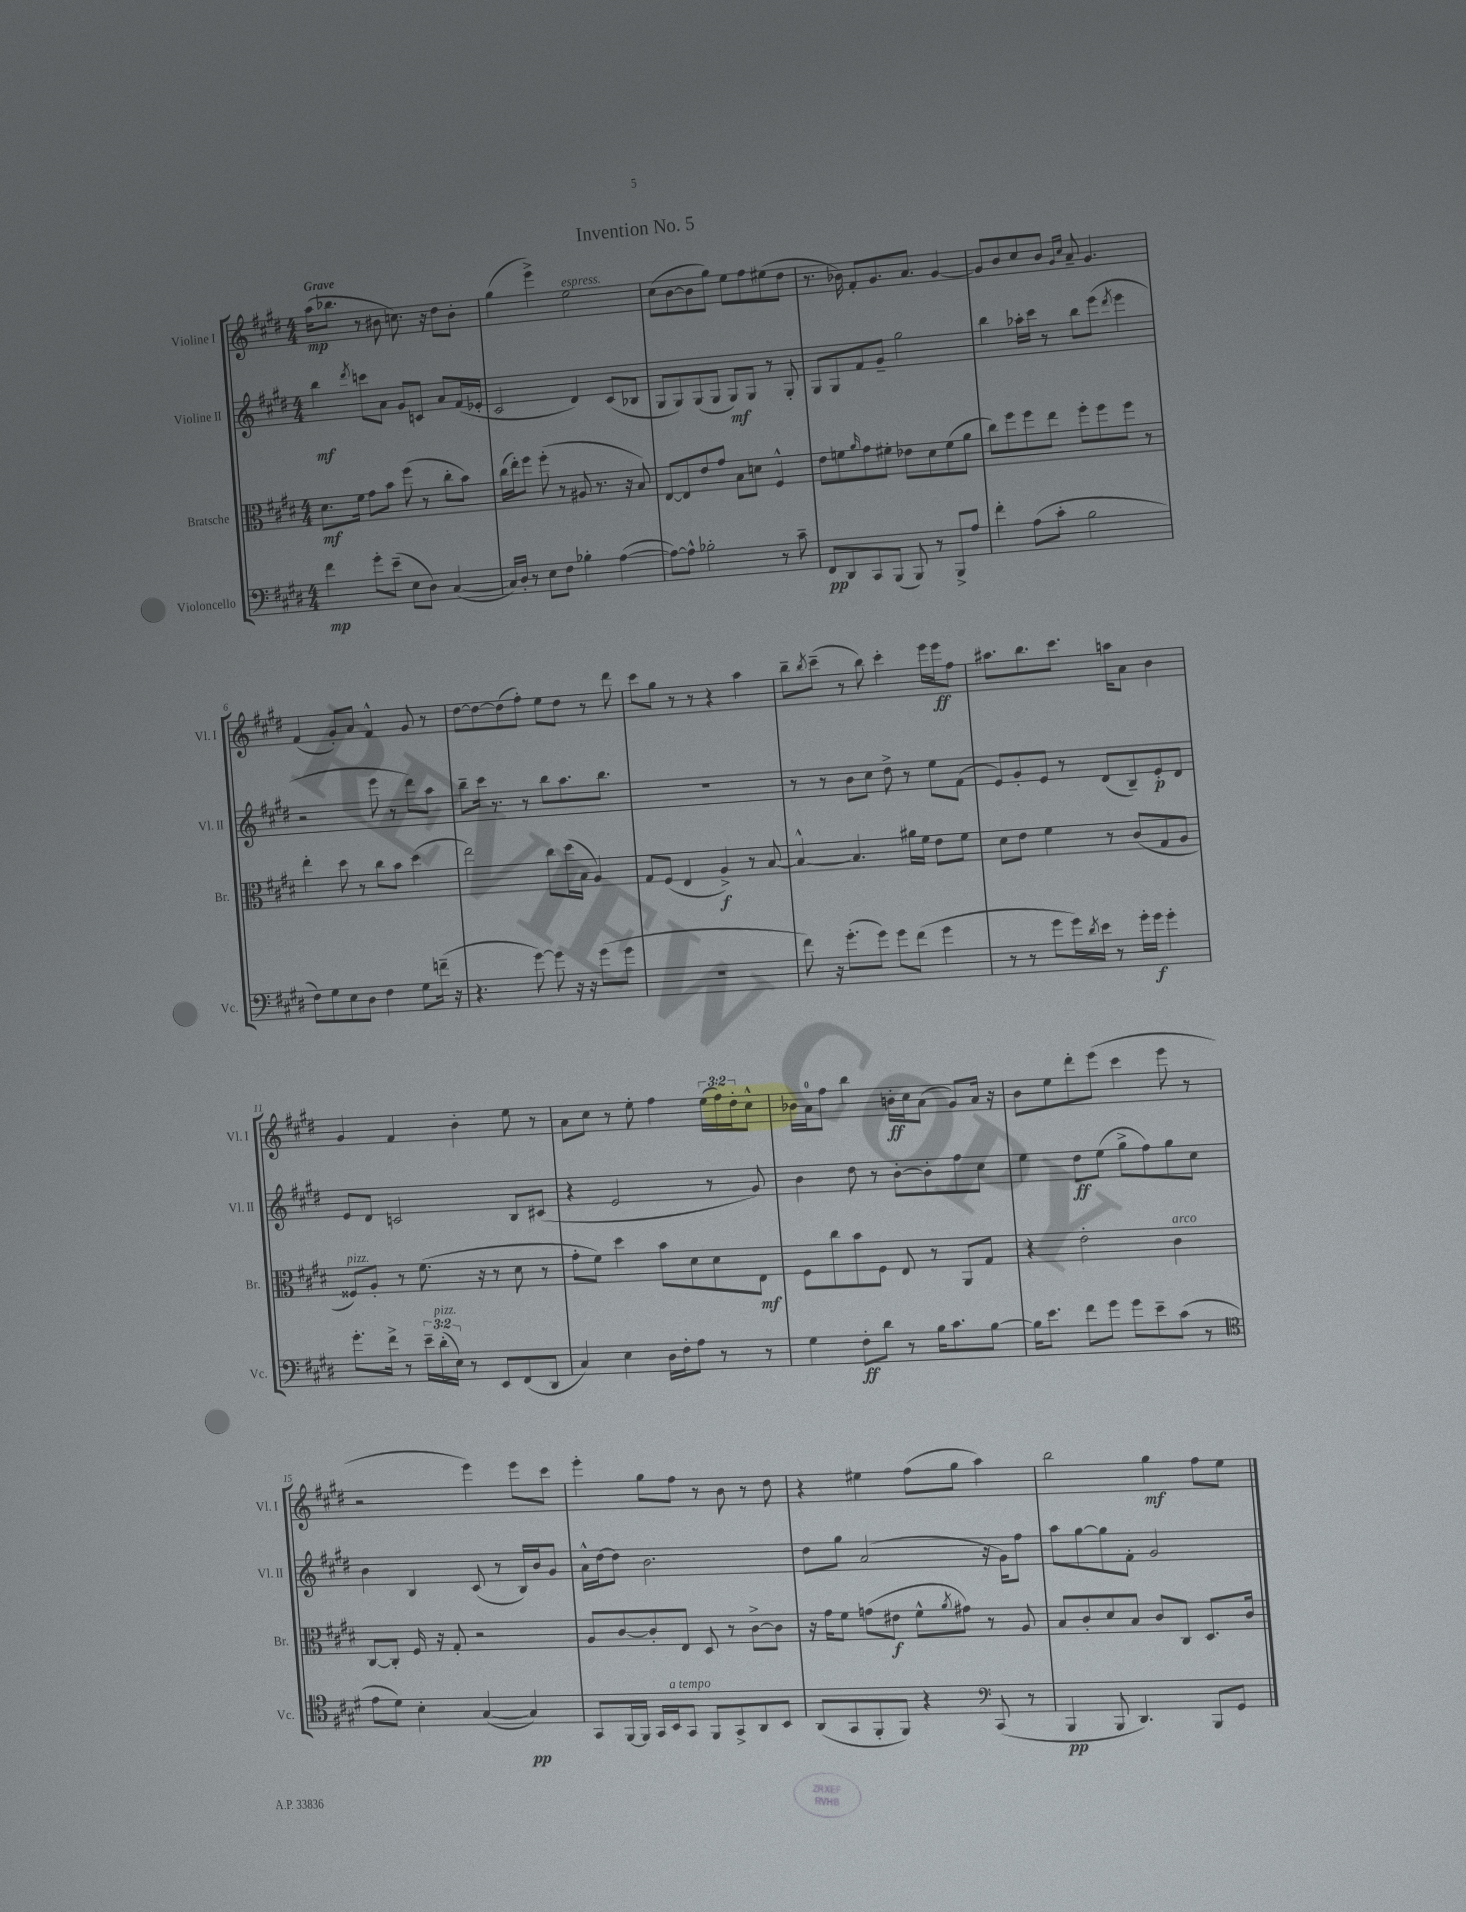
\header { title = "Invention No. 5" }
<<
\new StaffGroup <<
\new Staff = "s0" \with { instrumentName = "Violine I" shortInstrumentName = "Vl. I" } {
    \clef treble \key e \major \numericTimeSignature \time 4/4 \override Staff.TupletNumber.text = #tuplet-number::calc-fraction-text \tempo "Grave"
    a''16\mp( bes''8. r8 bis'8 c''8.) r16 dis''8 bis'8-. |
    gis''4( e'''4->) e''2^\markup { \italic "espress." } |
    cis''8( b'8~ b'8 gis''8) e''8 fis''8 eis''8( dis''8 |
    r8. bes'16) fis'8-. gis'8. a'8. gis'4~ |
    gis'8 b'8 cis''8 b'8 \grace { gis'16 cis''16 } a'8-- gis'4. |
    fis'4( gis'8-.) a'8 fis'4-^ gis'8 r8 |
    dis''8~ dis''8~ dis''8( fis''8-.) e''8 dis''8 r8 dis'''8 |
    cis'''8 gis''8 r8 r8 r4 a''4 |
    b''8-- \acciaccatura { b''8 } cis'''8--( r8 b''8) cis'''4-. e'''16 e'''16\ff fis''8 |
    ais''8. b''8. cis'''8. a''16 a'8 b'4 |
    gis'4 fis'4 b'4-. e''8 r8 |
    a'8 cis''8 r8 e''8-. fis''4 \tuplet 3/2 { e''16( fis''16) dis''16-. } cis''8-^ |
    bes'16 a'16-0 fis''8 b''4 b'16-.\ff cis''16 a'8( gis'8) a'16 r16 |
    b'8 e''8 dis'''8-. e'''8( cis'''4 e'''8 r8 |
    r2 e'''4) e'''8 cis'''8 |
    e'''4-. gis''8 fis''8 r8 b'8 r8 dis''8 |
    r4 eis''4 fis''8( gis''8 a''4) |
    b''2 gis''4\mf fis''8 e''8 \bar "|." |
}
\new Staff = "s1" \with { instrumentName = "Violine II" shortInstrumentName = "Vl. II" } {
    \clef treble \key e \major \numericTimeSignature \time 4/4
    b''4\mf \acciaccatura { dis'''8 } c'''8 a'8 gis'8 c'8 a'8 fis'16( ees'16-. |
    cis'2 dis'4) cis'8( bes8 |
    gis8 gis8) gis8( gis8 gis8\mf) gis8 r8 gis8-. |
    gis8 gis8 fis'8 gis'8-- gis''2 |
    b''4 aes''16-. cis'''16 r8 b''8 e'''8( \acciaccatura { dis'''8 } e'''4 |
    r2 e'''8 r8 dis'''8) a''8 |
    b''8-- cis'''16 r8. r8 b''8 a''8. b''8. |
    R1 |
    r8 r8 b'8 cis''8 dis''8-> r8 e''8 fis'8( |
    e'8) gis'8-. e'8 r8 dis'8( b8--) e'8-.\p dis'8 |
    e'8 dis'8 c'2 b8 cis'8( |
    r4 e'2 r8 gis'8) |
    b'4 dis''8 r8 b'8~-. b'8-. fis''8 cis''8 |
    e''4 dis''8\ff e''8( gis''8-> fis''8) gis''8 cis''8 |
    b'4 b4 cis'8( r8 b16) b'16 gis'8 |
    a'16-^ dis''16~ dis''8 b'2. |
    dis''8 gis''8 a'2( r16 gis'16) fis''8 |
    a''8 gis''8~ gis''8 fis'8-. gis'2 \bar "|." |
}
\new Staff = "s2" \with { instrumentName = "Bratsche" shortInstrumentName = "Br." } {
    \clef alto \key e \major \numericTimeSignature \time 4/4
    dis'8.\mf fis'16 gis'8 b'8 fis''8( r8 cis''8-. b'8) |
    cis''16( e''16-.) fis''8 fis''8-.( r8 ais8 r8. r16 b8) |
    e8~ e8 e'8 gis'8 b8 d'8 fis4-^ |
    e'8 f'8 \grace { a'16 } gis'8 fis'8-. ees'8 dis'8 fis'8( a'8 |
    cis''8) fis''8 fis''8 e''8 fis''8-. fis''8 fis''8 r8 |
    e''4-. dis''8 r8 cis''8 b'8 dis''4( |
    e''2) cis''8 dis''16( b16 a4) |
    gis8 fis8( e4 a4->\f) r8 b8~ |
    b4~-^ b4. ais'16 fis'16 e'8 fis'8 |
    dis'8 e'8 fis'4 r8 cis'8( gis8 a8 |
    fisis8^\markup { \italic "pizz." }) a8-. r8 fis'8.( r16 r8 dis'8 r8 |
    gis'8-. fis'8) dis''4 b'8 dis'8 dis'8 e8\mf |
    fis8 cis''8 b'8 fis8 e8 r8 a,8 gis8 |
    r4 e'2-. cis'4^\markup { \italic "arco" } |
    cis8~ cis8-. fis16 r16 gis8-. r2 |
    a8 cis'8~ cis'8-. e8 dis8 r8 cis'8~-> cis'8 |
    r16 gis'16 fis'8 g'8( eis'8\f fis'8-^ \acciaccatura { a'8 } gis'8) r8 a8 |
    b8 cis'8-. dis'8 b8 cis'8 cis8 dis8. cis'16 \bar "|." |
}
\new Staff = "s3" \with { instrumentName = "Violoncello" shortInstrumentName = "Vc." } {
    \clef bass \key e \major \numericTimeSignature \time 4/4 \override Staff.TupletNumber.text = #tuplet-number::calc-fraction-text
    fis'4\mp gis'8-. e'8--( e8 dis8) cis4~( |
    cis16) dis16-. r8 e8 fis8 bes4-. a4~( |
    a8~) a8-^ bes2-. r8 cis'8-- |
    fis,8\pp dis,8 cis,8 b,,8( b,,8) r8 b,,8-> a8 |
    fis'4-. a8( cis'8-. b2 |
    fis8) gis8 e8 dis8 fis4 gis8 f'16--( r16 |
    r4. gis'8~) gis'8 r16 r16 gis'8( gis'8 |
    r1 |
    fis'8) r16 gis'8.-.( gis'8) gis'8 fis'8( gis'4 |
    r8 r8 gis'8 gis'16) \acciaccatura { dis'8 } e'16 r8 gis'16-. gis'16\f gis'4-. |
    gis'8.-. fis'16-> r8 \tuplet 3/2 { e'16-- dis'16-.^\markup { \italic "pizz." }( e16) } r8 e,8 fis,8( dis,8 |
    cis4) e4 dis16 fis16-. a8 r8 r8 |
    gis4 fis8-.\ff dis'8 r8 b16 cis'8. b8~ |
    b16 e'8. fis'8 gis'8 gis'8 e'8-- cis'8( r8 |
    \clef tenor e'8 dis'8) b4-. gis4~( gis4\pp) |
    gis,8 fis,16~ fis,16 gis,16 b,16^\markup { \italic "a tempo" } gis,8 fis,8 gis,8-> a,8 b,8 |
    a,8( gis,8 fis,8-. fis,8) r4 \clef bass cis,8( r8 |
    b,,4\pp b,,8 dis,4.) b,,8 gis,8 \bar "|." |
}
>>
>>
